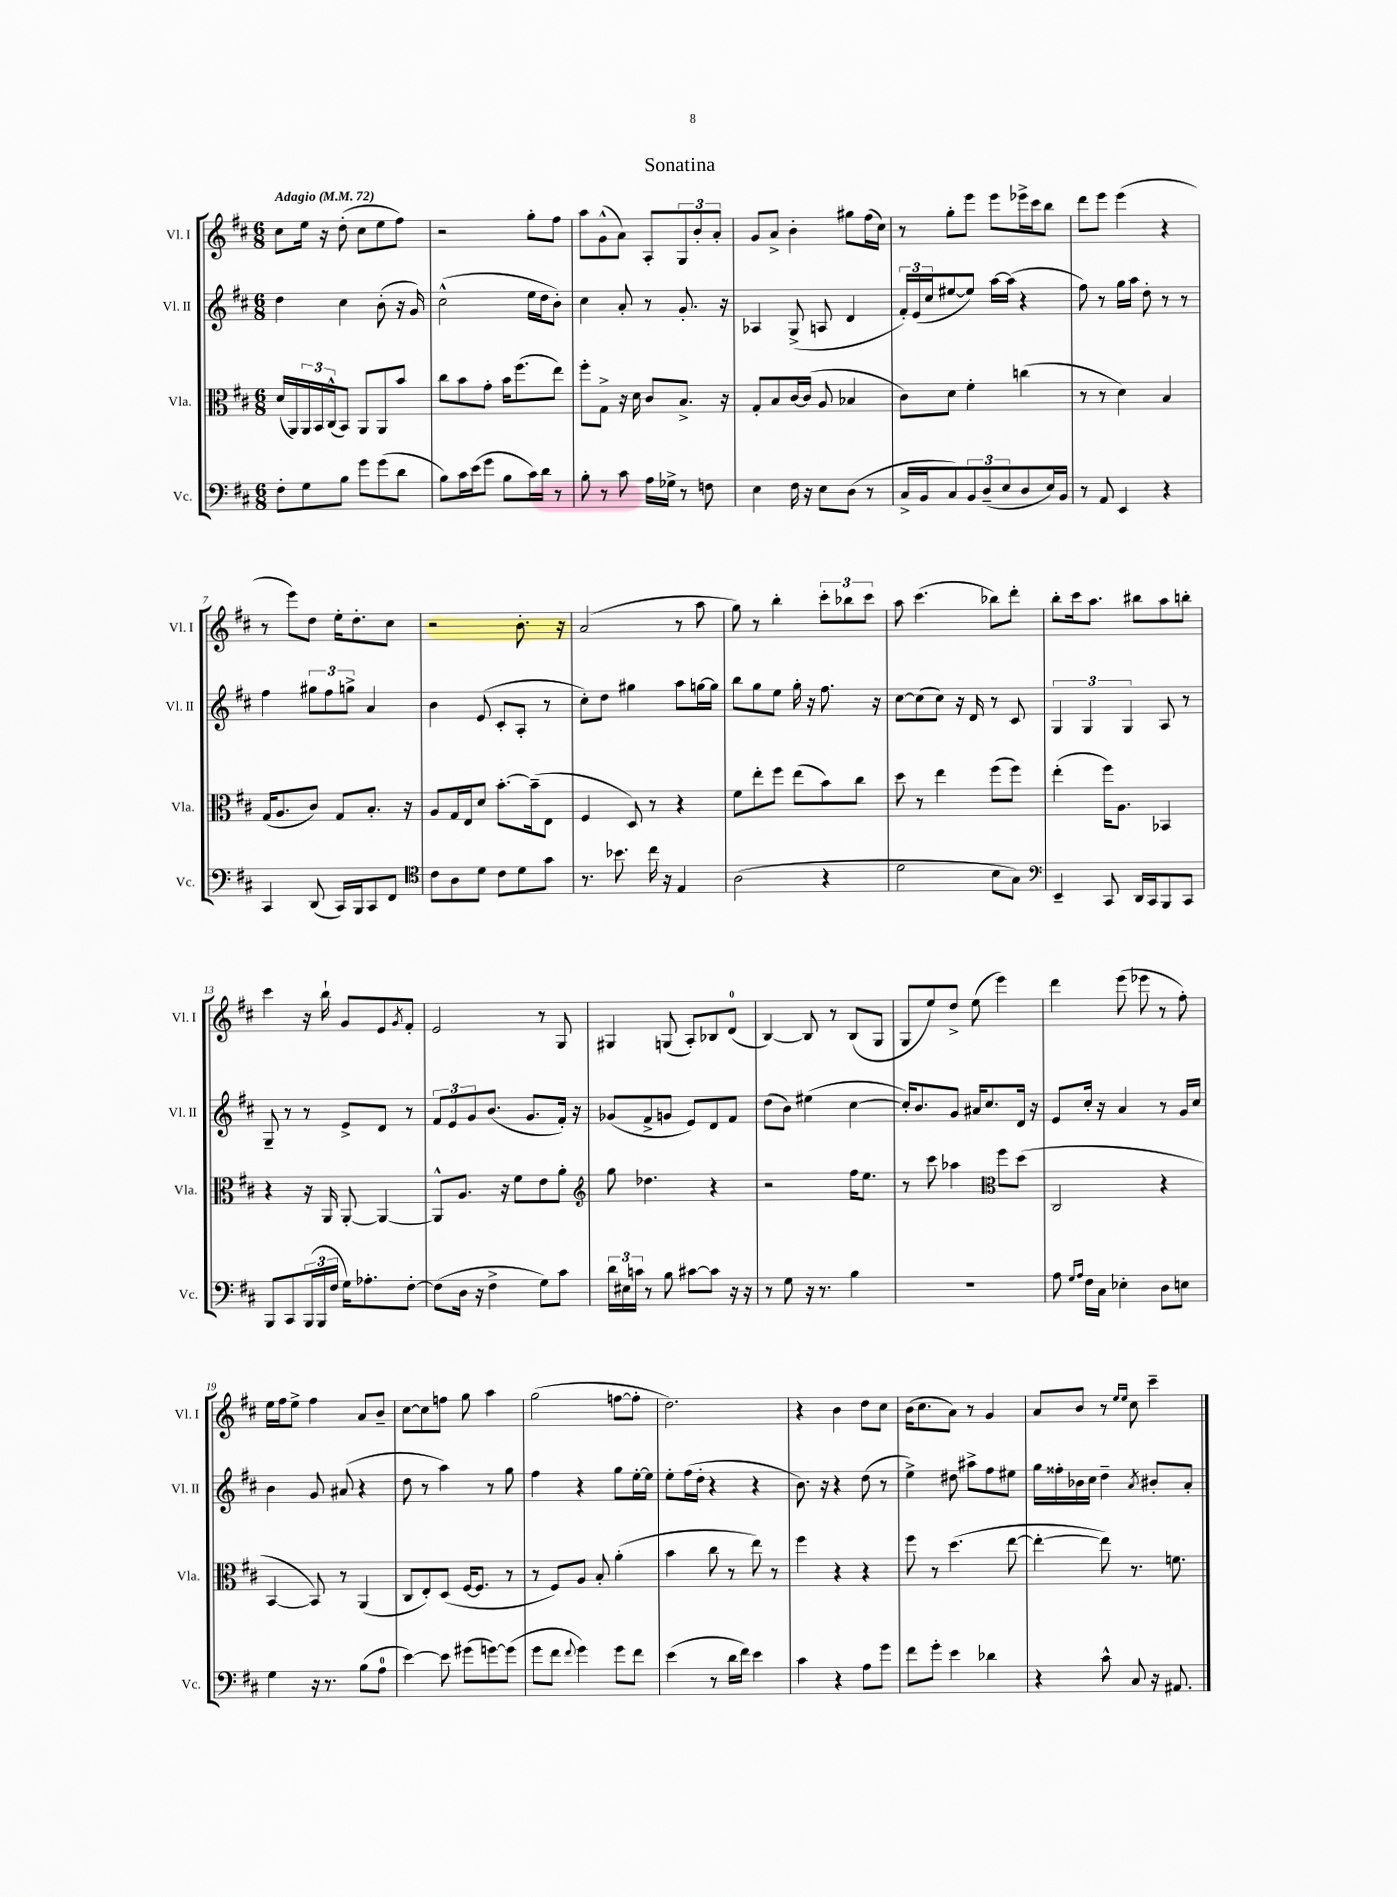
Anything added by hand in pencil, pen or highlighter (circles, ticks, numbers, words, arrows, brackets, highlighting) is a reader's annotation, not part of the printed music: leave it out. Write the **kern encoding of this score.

**kern	**kern	**kern	**kern
*staff4	*staff3	*staff2	*staff1
*clefF4	*clefC3	*clefG2	*clefG2
*k[f#c#]	*k[f#c#]	*k[f#c#]	*k[f#c#]
*M6/8	*M6/8	*M6/8	*M6/8
*MM72	*MM72	*MM72	*MM72
8F#'	(16d	4dd	8cc#
.	16AA)	.	.
8G	24AA	.	16ee
.	24BB	.	.
.	.	.	16r
.	(24C#^^	.	.
8B	8BB)	4cc#	(8dd'
8g	8AA	.	8cc#
(8g	8AA	(8b'	8ee
8d	8b	16r	8ff#)
.	.	16g)	.
=	=	=	=
8B)	8cc#	(2cc#^^	2r
16c#	8b	.	.
(16e	.	.	.
8g	8g'	.	.
8B	16b	.	.
.	(8.ff#	.	.
16c#)	.	16ee	8gg'
16d	.	16dd	.
8r	8ee)	8b')	8ff#
=	=	=	=
8B'	8ff#'	4cc#	8aa
8r	8G^	.	(8g^^
8c#	16r	8a'	8a)
.	16d	.	.
16A	8c#	8r	8A'
16G-^	.	.	.
8r	8.B^	8.g'	12G
.	.	.	12b'
8F	.	.	.
.	.	.	12a'
.	16r	16r	.
=	=	=	=
4E	8G'	4A-	8g
.	8B	.	8a^
16F#	[16c#	(8G^	4b'
16r	(16c#]	.	.
8E	8A	8A	.
(8D	4B-	4d	8gg#
8r	.	.	(16ff#
.	.	.	16cc#)
=	=	=	=
16C#^	8c#)	24f#')	8r
.	.	(24e	.
16BB	.	.	.
.	.	24cc#	.
8C#)	8d	[8ee#	8gg'
12BB	4f#'	8ee#])	8eee
(12D~	.	.	.
.	.	[16aa	8eee
12E	.	.	.
.	.	(16aa]	.
8D	(4cc	4r	16eee-^
.	.	.	16ccc#
16E)	.	.	8bb
16BB	.	.	.
=	=	=	=
8r	8r	8ff#)	8ddd
8AA	8r	8r	8eee
4EE	4d)	16gg	(4eee
.	.	16aa	.
.	.	8dd'	.
4r	4B	8r	4r
.	.	8r	.
=	=	=	=
4CC#	(16G	4ff#	8r
.	8.A	.	.
.	.	.	8eee)
(8DD	8c#)	12gg#	8dd
.	.	12ff#	.
16CC#)	8G	.	16ee'
.	.	12gg^	.
16BBB	.	.	8.dd'
8CC#	8.B'	4a	.
8FF#	.	.	8cc#
.	16r	.	.
=	=	=	=
*clefC4	*	*	*
8c#	8A	4b	2r
8A	16G	.	.
.	16E	.	.
8d	8d	(8e	.
8c#	[8.b'	8c#'	.
8d	.	8A'	8.b'
.	(16b~]	.	.
8g	8E	8r	.
.	.	.	16r
=	=	=	=
8.r	4F#	8cc#')	(2a
.	.	8dd	.
8.b-	.	.	.
.	8D)	4gg#	.
16cc#	8r	.	.
16r	.	.	.
4E	4r	8aa	8r
.	.	[16gg	8aa
.	.	16gg]	.
=	=	=	=
(2A	8f#	8bb	8gg)
.	8ee'	8gg	8r
.	8ff#	8ee	4bb'
.	(8ee	16gg'	.
.	.	16r	.
4r	8b)	8.ff#	12ccc#'
.	.	.	12bb-
.	8cc#	.	.
.	.	.	12ccc#
.	.	16r	.
=	=	=	=
2d	8dd	[8cc#	8aa
.	8r	(8cc#]	(4.ccc#
.	4ee	8cc#)	.
.	.	16r	.
.	.	16d	.
8B	(8ff#	8r	8bb-)
8G)	8ff#)	8c#	8ddd'
=	=	=	=
*clefF4	*	*	*
4EE~	(4ee'	6G	8bb'
.	.	.	16ccc#
.	.	6G	.
.	.	.	8.aa
8CC#	16ff#)	.	.
.	8.A	.	.
.	.	6G	.
16DD	.	.	8bb#
16CC#	.	.	.
8BBB	4BB-	8A	8aa
8CC#	.	8r	8bb'
=	=	=	=
8BBB	4r	8G~	4ccc#
8CC#	.	8r	.
(24BBB	16r	8r	16r
24BBB	.	.	.
.	16AA	.	16bb`
24F#	.	.	.
16G)	[8AA'	8e^	8g
8.A-'	.	.	.
.	4AA_	8d	8e
.	.	.	8qg
[8F#'	.	8r	8f#'
=	=	=	=
(8F#]	8AA^^]	12f#	2e
.	.	12e	.
16D	8.A	.	.
.	.	12g	.
16r	.	.	.
4F#^	.	(8.b	.
.	16r	.	.
.	8f#	.	.
.	.	8.g	.
8G)	8e	.	8r
8c#	8a'	16f#')	8G
.	.	16r	.
=	=	=	=
*	*clefG2	*	*
24d	8gg	(8g-	4G#
24E#	.	.	.
24c	.	.	.
8r	4.dd-	8f#^	.
8B	.	8g	(8G
[8c#	.	8e)	8A')
8c#]	4r	8d	8B-
16r	.	8f#	(8d
16r	.	.	.
=	=	=	=
8r	2r	(8dd	[4B)
8G	.	8b)	.
16r	.	(4ee#	8B]
8.r	.	.	.
.	.	.	8r
4B	16ff#	[4cc#	(8B
.	8.ee	.	.
.	.	.	8G
=	=	=	=
2.r	8r	16cc#'])	8G
.	.	8.b	.
.	8ccc#	.	8ee)
.	4aa-	8g	8dd^
.	.	16a#	(8ee
.	.	8.cc#	.
*	*clefC3	*	*
.	8ff#	.	4eee)
.	(8dd	16d	.
.	.	16r	.
=	=	=	=
8A	2C#	8e	4ddd
16qqG	.	.	.
16qqA	.	.	.
16F#	.	16cc#'	.
16C#	.	16r	.
4E-'	.	4a	(8eee
.	.	.	8eee-
8D	4r	8r	8r
8E	.	16g	8ff#')
.	.	16cc#	.
=	=	=	=
4G	[4BB	4b	16ee
.	.	.	16ff#
.	.	.	8ee^
16r	8BB])	8g	4ff#
8.r	.	.	.
.	8r	(8a#	.
(8B	(4AA	4r	8a
8A	.	.	8b~
=	=	=	=
[4e)	8C#	8dd	[8cc#
.	8E')	8r	8cc#]
8e]	(8D	4aa)	8ff
(8g#	[16F#	.	8gg
.	8.F#]	.	.
[8g)	.	8r	4aa
(8g]	8r	8gg	.
=	=	=	=
8g	8r	4ff#	(2gg
8f#	8F#)	.	.
8qqf#	.	.	.
4g)	8A	4r	.
.	8B'	.	.
8g	(4a'	8gg	[8ff
8f#	.	[16ee'	8ff']
.	.	16ee]	.
=	=	=	=
(4e	4b	8ee'	2.dd)
.	.	(16ff#	.
.	.	16dd'	.
8r	8cc#	4r	.
16d	8r	.	.
16f#)	.	.	.
4e	8ee)	4r	.
.	8r	.	.
=	=	=	=
4c#	4ff#	8.b)	4r
.	.	16r	.
4r	4r	4r	4b
8A	4r	(8dd	8dd
8g	.	8r	8cc#
=	=	=	=
8f#	8ff#	4ee^)	(16b
.	.	.	8.cc#
8g'	8r	.	.
4e	(4.dd	8dd#	8a)
.	.	8aa#^	8r
4d-	.	8ff#	4g
.	[8ee	8ee#	.
=	=	=	=
4r	4ee'_	16gg	8a
.	.	16ff##'	.
.	.	16b-	8b
.	.	16cc#	.
8c#^^	8ee])	4dd~	8r
.	.	.	16qqee
.	.	.	16qqee
8C#	8.r	.	8cc#
.	.	8qa	.
16r	.	8b#'	4ccc#~
8.AA#	8.f	.	.
.	.	8a'	.
==	==	==	==
*-	*-	*-	*-
